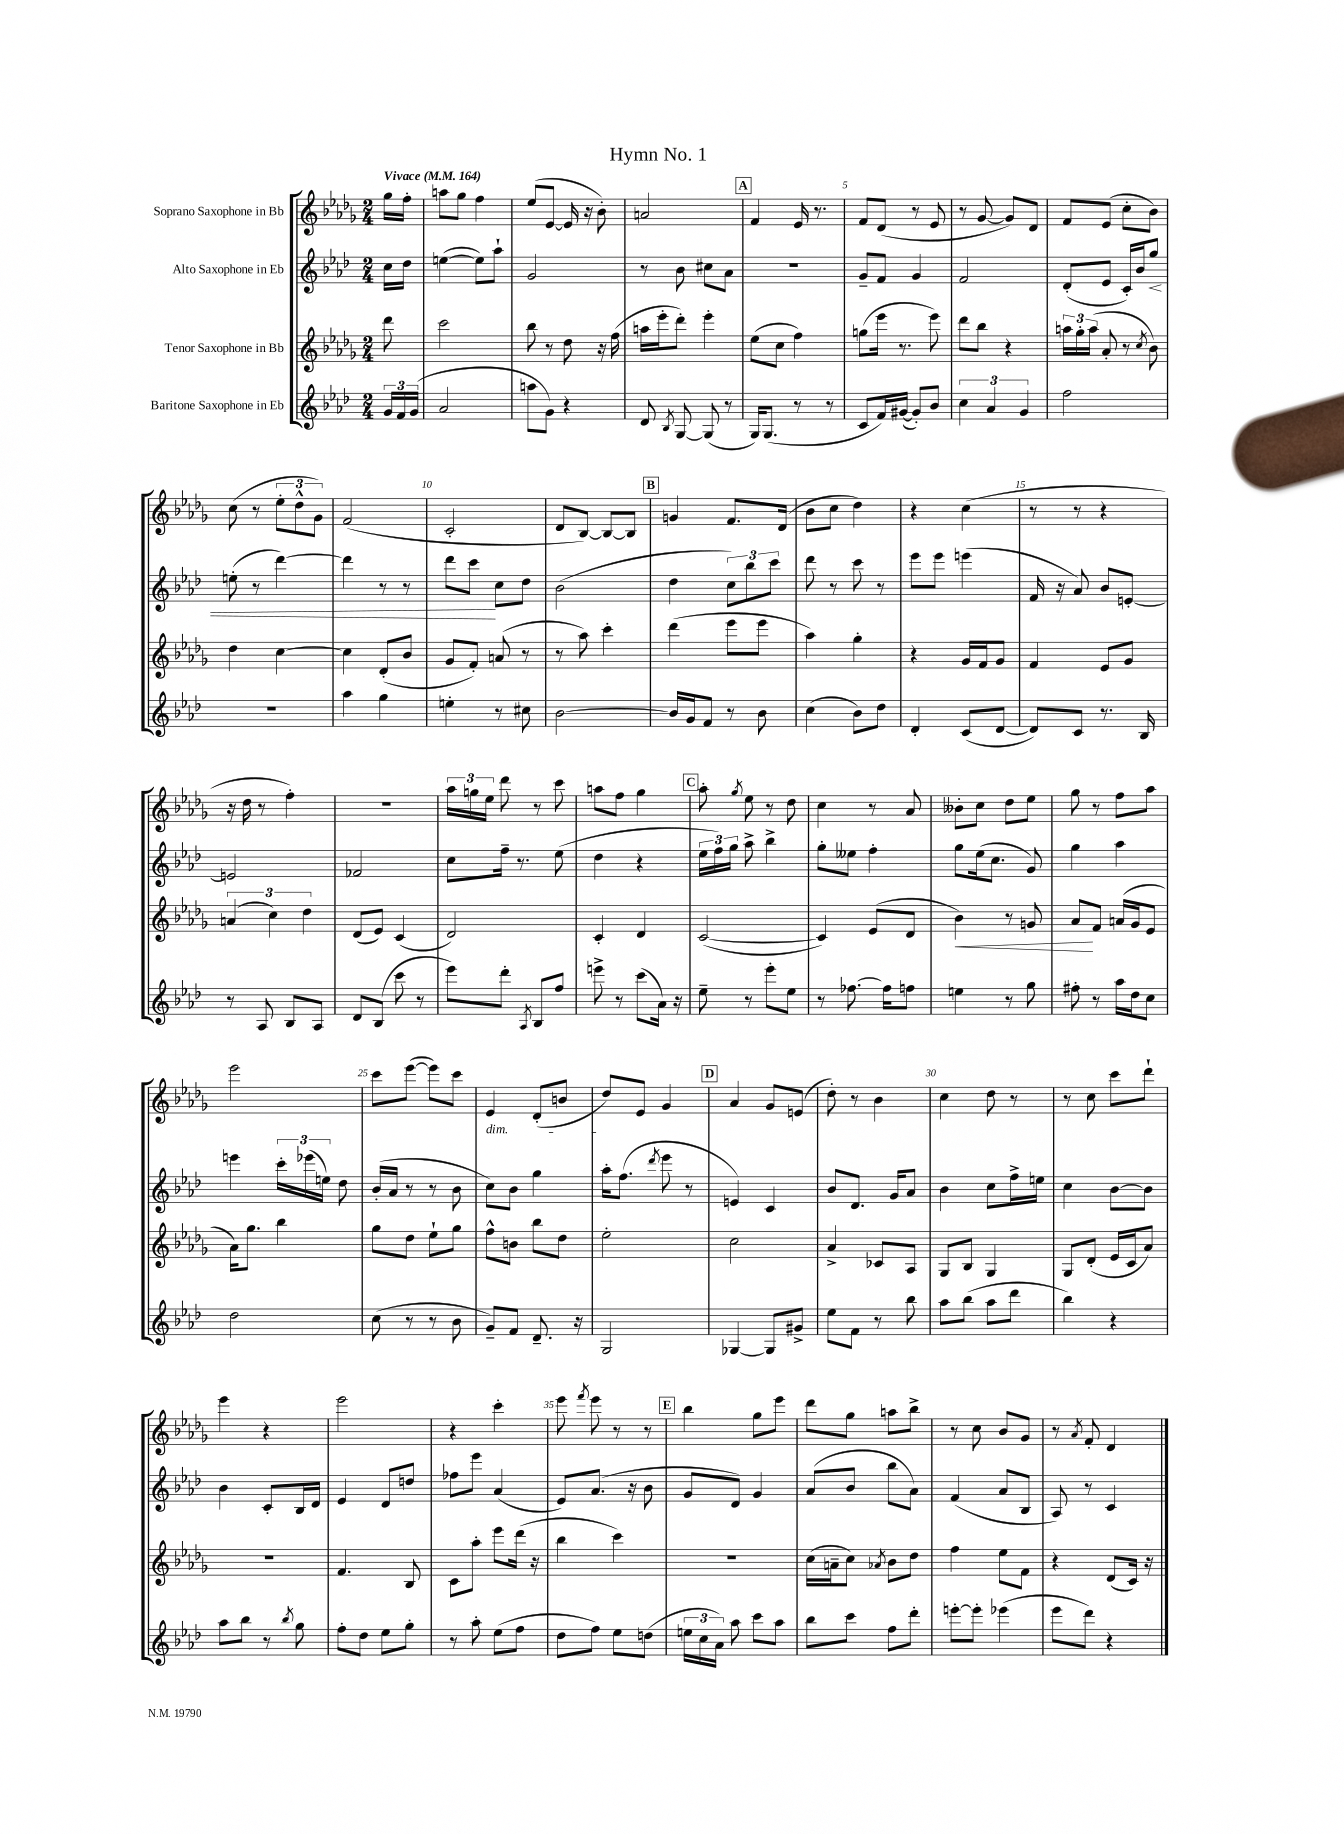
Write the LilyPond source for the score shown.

\header { title = "Hymn No. 1" }
<<
\new StaffGroup <<
\new Staff = "s0" \with { instrumentName = "Soprano Saxophone in Bb" } {
    \clef treble \key des \major \numericTimeSignature \time 2/4 \partial 8 \tempo "Vivace" 4 = 164
    \autoBeamOff ges''16[ f''16]-. |
    a''8[ ges''8] f''4 |
    ees''8[( ees'8]~ ees'16 r16 bes'8-.) |
    a'2 |
    \mark \markup { \box "A" } f'4 ees'16 r8. |
    f'8[ des'8]( r8 ees'8 |
    r8 ges'8~ ges'8[) des'8] |
    f'8[ ees'8]( c''8[-. bes'8]) |
    c''8( r8 \tuplet 3/2 { ees''8[-. des''8-^ ges'8]) } |
    f'2( |
    c'2-. |
    des'8[ bes8]~) bes8[~ bes8] |
    \mark \markup { \box "B" } g'4 f'8.[ des'16]( |
    bes'8[ c''8] des''4) |
    r4 c''4( |
    r8 r8 r4 |
    r16 des''16 r8 f''4-.) |
    r2 |
    \tuplet 3/2 { aes''16[ g''16 ees''16] } des'''8 r8 c'''8 |
    a''8[ f''8] ges''4 |
    \mark \markup { \box "C" } aes''8-. \acciaccatura { ges''8 } ees''8 r8 des''8 |
    c''4 r8 aes'8 |
    beses'8[-. c''8] des''8[ ees''8] |
    ges''8 r8 f''8[ aes''8] |
    ees'''2 |
    c'''8[ ees'''8]~( ees'''8[) c'''8] |
    ees'4\dim des'8[-.( b'8] |
    des''8[\!) ees'8] ges'4 |
    \mark \markup { \box "D" } aes'4 ges'8[ e'8]( |
    des''8-.) r8 bes'4 |
    c''4 des''8 r8 |
    r8 c''8 c'''8[ des'''8]-! |
    ees'''4 r4 |
    ees'''2 |
    r4 c'''4-. |
    ees'''8 \acciaccatura { f'''8 } ees'''8 r8 r8 |
    \mark \markup { \box "E" } bes''4 ges''8[ ees'''8] |
    des'''8[ ges''8] a''8[ bes''8]-> |
    r8 c''8 bes'8[ ges'8] |
    r8 \acciaccatura { aes'8 } f'8-. des'4 \bar "|." |
}
\new Staff = "s1" \with { instrumentName = "Alto Saxophone in Eb" } {
    \clef treble \key aes \major \numericTimeSignature \time 2/4 \partial 8
    \autoBeamOff c''16[ des''16] |
    e''4~( e''8[) aes''8]-! |
    g'2 |
    r8 bes'8 cis''8[ aes'8] |
    \mark \markup { \box "A" } R2 |
    g'8[-- f'8] g'4 |
    f'2 |
    des'8[-.( ees'8] c'16[-.) bes'16 g''8]\< |
    e''8-.( r8 des'''4~) |
    des'''4 r8 r8 |
    des'''8[ c'''8]\! c''8[ des''8] |
    bes'2( |
    \mark \markup { \box "B" } des''4 \tuplet 3/2 { c''8[) bes''8 c'''8] } |
    des'''8 r8 c'''8 r8 |
    ees'''8[ ees'''8] e'''4( |
    f'16 r16 aes'8) bes'8[ e'8]~-. |
    e'2 |
    fes'2 |
    c''8[ f''16]-- r8. ees''8( |
    des''4 r4 |
    \mark \markup { \box "C" } \tuplet 3/2 { ees''16[ f''16) g''16] } aes''8-> bes''4-> |
    g''8[-. eeses''8] f''4-. |
    g''8[ ees''16( c''8.] g'8) |
    g''4 aes''4 |
    e'''4 \tuplet 3/2 { c'''16[-. ees'''16( e''16]) } des''8 |
    bes'16[-.( aes'16] r8 r8 bes'8 |
    c''8[) bes'8] g''4 |
    aes''16[-. f''8.]( \acciaccatura { des'''8 } ees'''8 r8 |
    \mark \markup { \box "D" } e'4) c'4 |
    bes'8[ des'8.] g'16[ aes'8] |
    bes'4 c''8[ f''16-> e''16] |
    c''4 bes'8[~ bes'8] |
    bes'4 c'8[-. bes16 des'16] |
    ees'4 des'8[ d''8] |
    fes''8[ ees'''8] aes'4( |
    ees'8[) aes'8.]( r16 bes'8 |
    \mark \markup { \box "E" } g'8[ des'8]) g'4 |
    aes'8[( bes'8] bes''8[ aes'8]) |
    f'4( aes'8[ bes8] |
    aes8) r8 c'4 \bar "|." |
}
\new Staff = "s2" \with { instrumentName = "Tenor Saxophone in Bb" } {
    \clef treble \key des \major \numericTimeSignature \time 2/4 \partial 8
    \autoBeamOff des'''8 |
    c'''2 |
    bes''8 r8 des''8 r16 f''16( |
    a''16[ ees'''16-. des'''8]-.) ees'''4-. |
    \mark \markup { \box "A" } ees''8[( c''8] f''4) |
    g''8[( ees'''16] r8. ees'''8) |
    des'''8[ bes''8] r4 |
    \tuplet 3/2 { a''16[ ges''16-. a''16]( } aes'8-. r8 \acciaccatura { c''8 } bes'8) |
    des''4 c''4~ |
    c''4 des'8[-.( bes'8] |
    ges'8[ f'8]-.) a'8( r8 |
    r8 aes''8) c'''4-. |
    \mark \markup { \box "B" } des'''4( ees'''8[ ees'''8] |
    aes''4) ges''4-. |
    r4 ges'16[ f'16 ges'8] |
    f'4 ees'8[ ges'8] |
    \tuplet 3/2 { a'4( c''4) des''4 } |
    des'8[( ees'8]) c'4( |
    des'2) |
    c'4-. des'4 |
    \mark \markup { \box "C" } c'2~( |
    c'4) ees'8[( des'8] |
    bes'4\<) r8 g'8 |
    aes'8[\! f'8] a'16[( ges'16 ees'8] |
    aes'16[) ges''8.] bes''4 |
    ges''8[ des''8] ees''8[-! ges''8] |
    f''8[-^ b'8] bes''8[ des''8] |
    ees''2-. |
    \mark \markup { \box "D" } c''2 |
    aes'4-> ces'8[ aes8] |
    ges8[ bes8] ges4 |
    ges8[ des'8]-.( ees'16[ c'16 aes'8]) |
    r2 |
    f'4. bes8 |
    c'8[ aes''8]-. ees'''8[ des'''16]( r16 |
    bes''4 c'''4) |
    \mark \markup { \box "E" } R2 |
    c''16[( a'16-- c''8]) \acciaccatura { aes'8 } bes'8[ des''8] |
    f''4 ees''8[ f'8] |
    r4 des'8[( c'16]) r16 \bar "|." |
}
\new Staff = "s3" \with { instrumentName = "Baritone Saxophone in Eb" } {
    \clef treble \key aes \major \numericTimeSignature \time 2/4 \partial 8
    \autoBeamOff \tuplet 3/2 { g'16[ f'16 g'16]( } |
    aes'2 |
    a''8[ g'8]) r4 |
    des'8 \acciaccatura { bes8 } g8~ g8( r8 |
    \mark \markup { \box "A" } g16[) g8.]( r8 r8 |
    c'8[ f'16) gis'16]~( gis'8[-.) bes'8] |
    \tuplet 3/2 { c''4 aes'4 g'4 } |
    f''2 |
    R2 |
    aes''4 g''4 |
    e''4-. r8 cis''8 |
    bes'2~ |
    \mark \markup { \box "B" } bes'16[ g'16 f'8] r8 bes'8 |
    c''4( bes'8[) des''8] |
    des'4-. c'8[( des'8]~ |
    des'8[) c'8] r8. bes16 |
    r8 aes8 bes8[ aes8] |
    des'8[ bes8]( c'''8 r8 |
    ees'''8[) des'''8]-. \acciaccatura { aes8 } bes8[ f''8] |
    e'''8-> r8 c'''8[( aes'16]) r16 |
    \mark \markup { \box "C" } ees''8-- r8 ees'''8[-. ees''8] |
    r8 fes''8.~ fes''16[ f''8] |
    e''4 r8 g''8 |
    fis''8-. r8 aes''16[ des''16 c''8] |
    des''2 |
    c''8( r8 r8 bes'8 |
    g'8[--) f'8] des'8.-- r16 |
    g2 |
    \mark \markup { \box "D" } ges4~ ges8[ gis'8]-> |
    ees''8[ f'8] r8 bes''8 |
    aes''8[ bes''8]( aes''8[ des'''8] |
    bes''4) r4 |
    aes''8[ bes''8] r8 \acciaccatura { bes''8 } g''8 |
    f''8[-. des''8] ees''8[ g''8]-. |
    r8 aes''8-. ees''8[( f''8] |
    des''8[ f''8]) ees''8[ d''8]( |
    \mark \markup { \box "E" } \tuplet 3/2 { e''16[ c''16 aes'16]) } aes''8 c'''8[ aes''8] |
    bes''8[ c'''8] f''8[ des'''8]-. |
    e'''8[~-. e'''8]-. ees'''4( |
    ees'''8[ des'''8]) r4 \bar "|." |
}
>>
>>
\layout { \context { \Score \override BarNumber.break-visibility = ##(#f #t #t) barNumberVisibility = #(every-nth-bar-number-visible 5) } }
